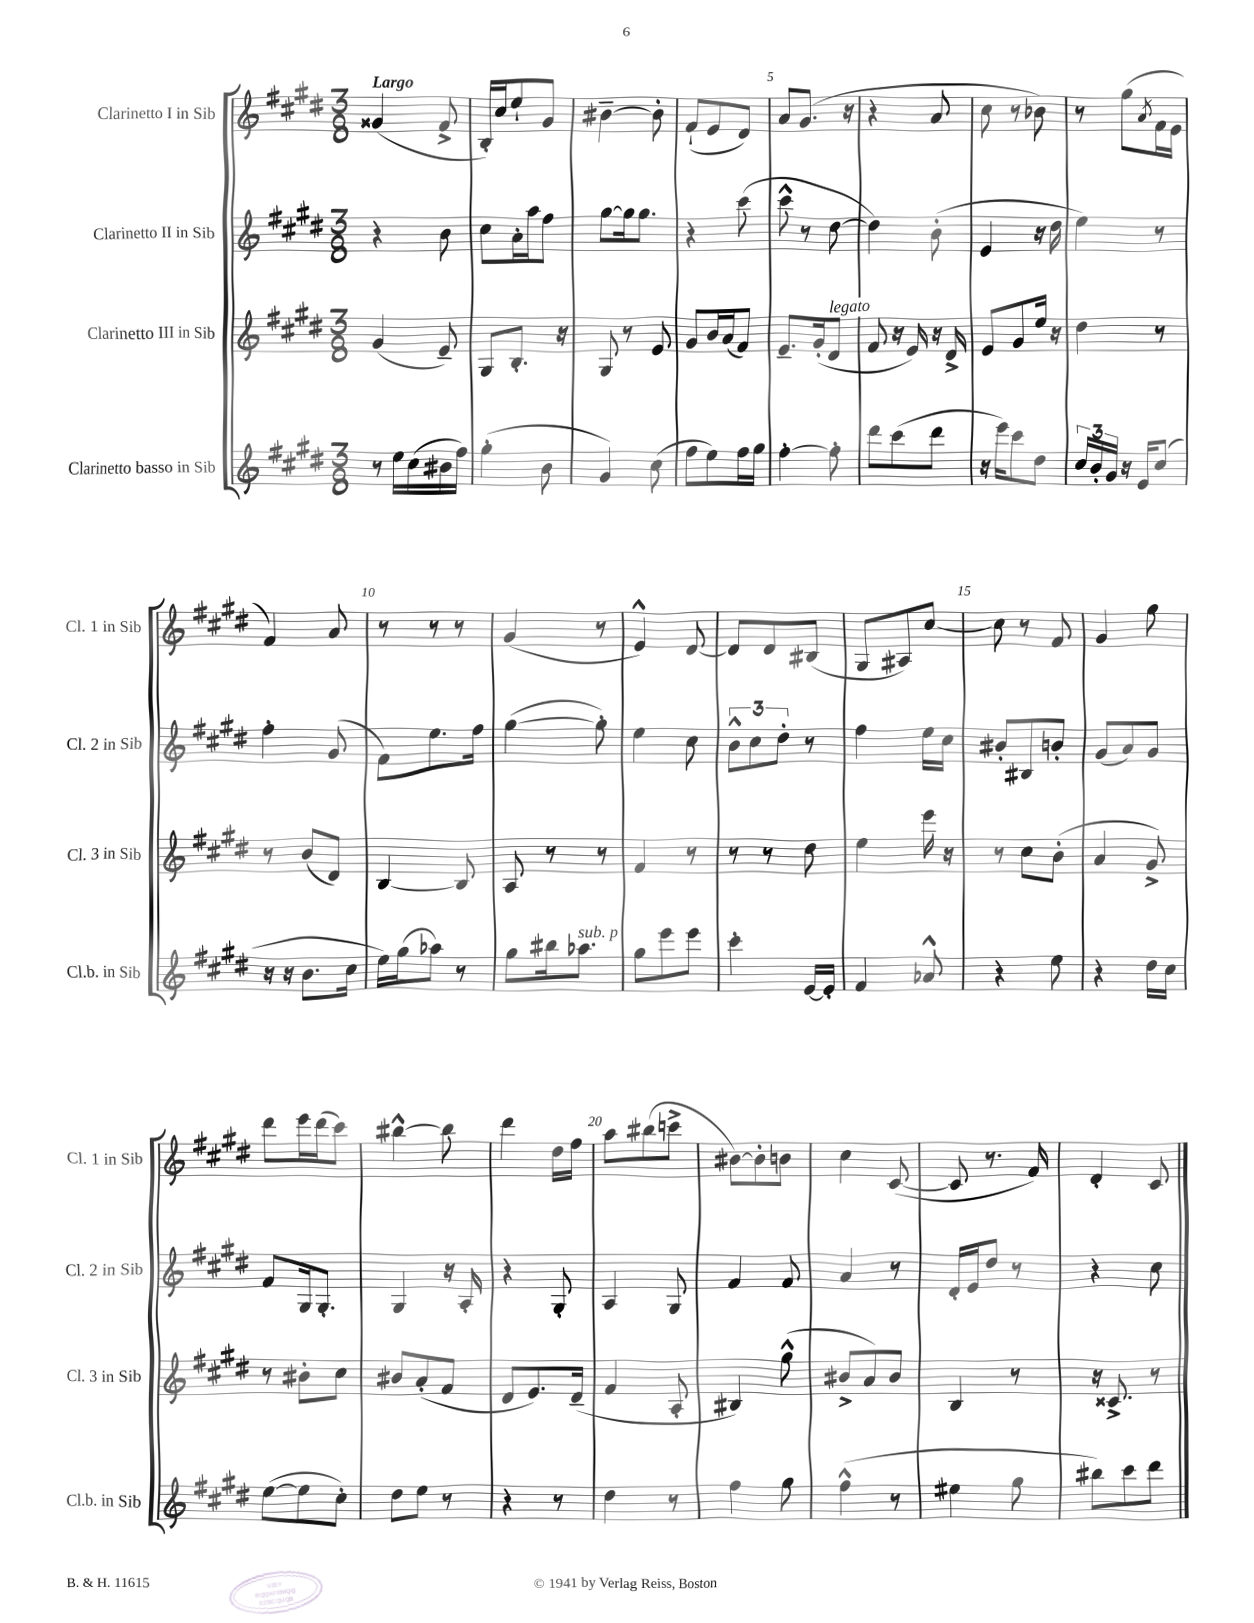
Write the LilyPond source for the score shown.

<<
\new StaffGroup <<
\new Staff = "s0" \with { instrumentName = "Clarinetto I in Sib" shortInstrumentName = "Cl. 1 in Sib" } {
    \clef treble \key e \major \numericTimeSignature \time 3/8 \tempo "Largo"
    gisis'4( fis'8-> |
    b16-.) cis''16 e''8-! gis'8 |
    bis'4~-- bis'8-. |
    fis'8-!( e'8 dis'8) |
    a'8 gis'8.( r16 |
    r4 a'8 |
    cis''8 r8 bes'8) |
    r8 gis''8( \acciaccatura { a'8 } fis'16 e'16 |
    fis'4) a'8 |
    r8 r8 r8 |
    gis'4( r8 |
    e'4-^) dis'8~ |
    dis'8 dis'8 bis8( |
    gis8 ais8) cis''8~ |
    cis''8 r8 fis'8 |
    gis'4 gis''8 |
    dis'''8 e'''16 dis'''16( cis'''8) |
    bis''4~-^ bis''8 |
    dis'''4 dis''16 fis''16 |
    a''8 bis''8( c'''8-> |
    bis'8~) bis'8-. b'8 |
    cis''4 cis'8~( |
    cis'8 r8. fis'16) |
    dis'4-. cis'8 \bar "|." |
}
\new Staff = "s1" \with { instrumentName = "Clarinetto II in Sib" shortInstrumentName = "Cl. 2 in Sib" } {
    \clef treble \key e \major \numericTimeSignature \time 3/8
    r4 b'8 |
    cis''8 a'16-. a''16 fis''8 |
    gis''8~ gis''16 gis''8. |
    r4 cis'''8( |
    cis'''8-^ r8 dis''8~ |
    dis''4) b'8-.( |
    e'4 r16 dis''16 |
    e''4) r8 |
    fis''4-. gis'8( |
    fis'8) e''8. fis''16 |
    gis''4~( gis''8-.) |
    e''4 cis''8 |
    \tuplet 3/2 { b'8-^ cis''8 dis''8-. } r8 |
    fis''4 e''16 cis''16 |
    bis'8-. bis8 b'8-. |
    gis'8( a'8) gis'8 |
    fis'8 gis16 gis8.-. |
    gis4 r16 a16-. |
    r4 gis8-. |
    a4 gis8 |
    fis'4 fis'8 |
    a'4 r8 |
    dis'16-. e'16 dis''8 r8 |
    r4 cis''8 \bar "|." |
}
\new Staff = "s2" \with { instrumentName = "Clarinetto III in Sib" shortInstrumentName = "Cl. 3 in Sib" } {
    \clef treble \key e \major \numericTimeSignature \time 3/8
    gis'4( e'8--) |
    gis8 b8.-. r16 |
    gis8 r8 e'8 |
    gis'8 b'16 a'16( fis'8) |
    e'8.-- gis'16-.( dis'8^\markup { \italic "legato" } |
    fis'8 r16 e'16) r16 dis'16-> |
    e'8 gis'8 e''16 r16 |
    dis''4 r8 |
    r8 b'8( dis'8) |
    b4~ b8 |
    a8 r8 r8 |
    fis'4 r8 |
    r8 r8 dis''8 |
    e''4 e'''16 r16 |
    r8 cis''8 b'8-.( |
    a'4 gis'8->) |
    r8 bis'8-. cis''8 |
    bis'8 a'8-.( fis'8 |
    dis'8 e'8.) dis'16--( |
    fis'4 a8-. |
    bis4) gis''8-^( |
    bis'8-> a'8) bis'8 |
    b4 r8 |
    r16 cisis'8.-> r8 \bar "|." |
}
\new Staff = "s3" \with { instrumentName = "Clarinetto basso in Sib" shortInstrumentName = "Cl.b. in Sib" } {
    \clef treble \key e \major \numericTimeSignature \time 3/8
    r8 e''16 cis''16( bis'16 fis''16) |
    gis''4-.( b'8 |
    gis'4) cis''8( |
    fis''8 e''8) fis''16 gis''16 |
    fis''4~-. fis''8-. |
    dis'''8 cis'''8( dis'''8 |
    r16 e'''16) cis'''8 dis''8 |
    \tuplet 3/2 { cis''16 b'16-. gis'16 } r16 e'16 cis''8( |
    r16 r16 b'8. cis''16 |
    e''16) gis''16( aes''8) r8 |
    gis''8 bis''16 aes''8.^\markup { \italic "sub. p" } |
    gis''8 e'''8 e'''8 |
    cis'''4-. e'16~ e'16-. |
    fis'4 aes'8-^ |
    r4 e''8 |
    r4 dis''16 cis''16 |
    e''8~( e''8 cis''8-.) |
    dis''8 e''8 r8 |
    r4 r8 |
    dis''4 r8 |
    fis''4 gis''8 |
    fis''4-^( r8 |
    eis''4 gis''8 |
    bis''8) cis'''8 dis'''8 \bar "|." |
}
>>
>>
\layout { \context { \Score \override BarNumber.break-visibility = ##(#f #t #t) barNumberVisibility = #(every-nth-bar-number-visible 5) } }
